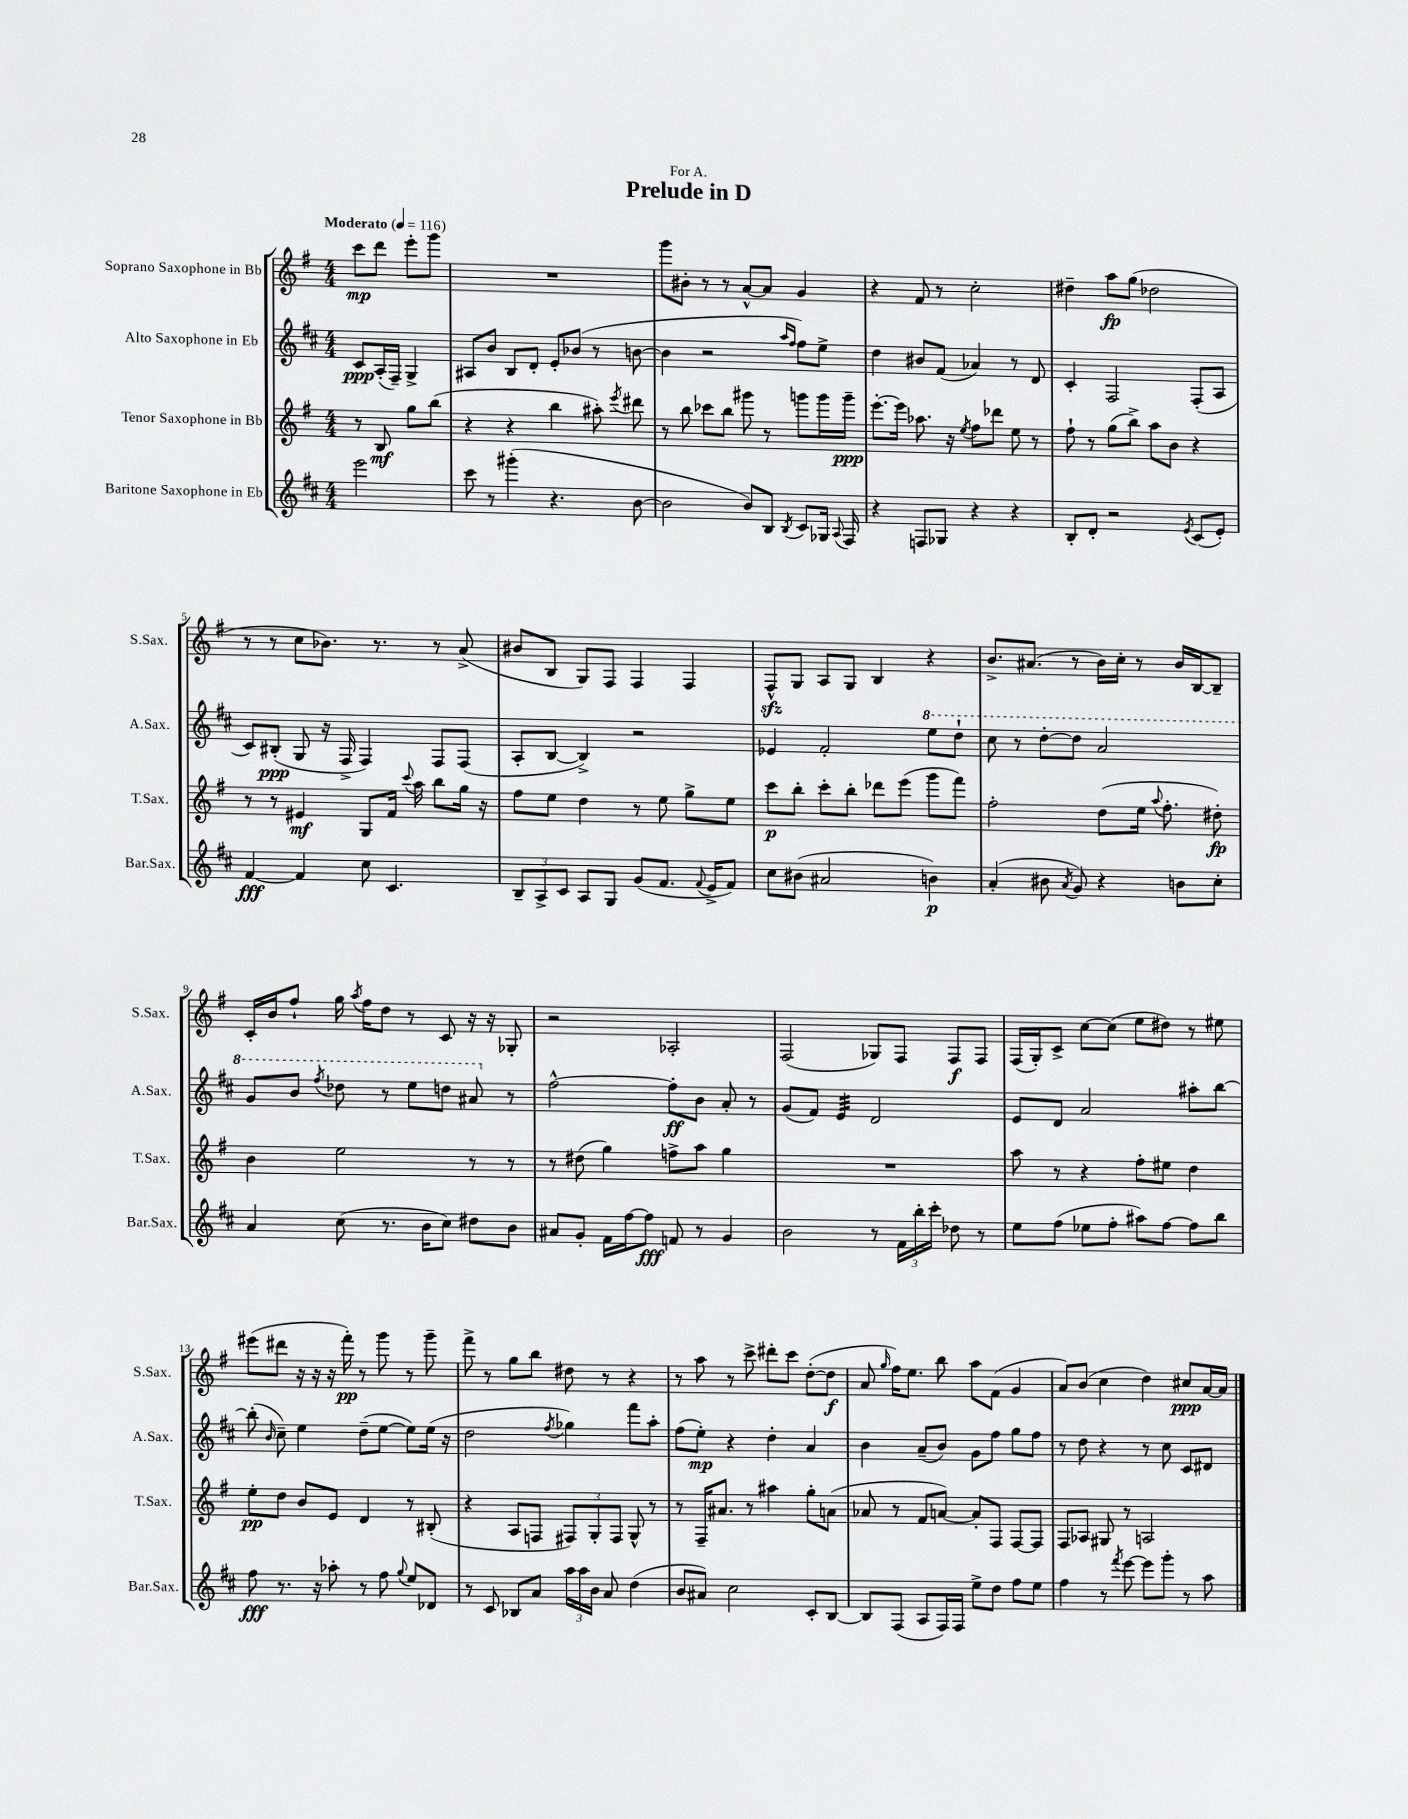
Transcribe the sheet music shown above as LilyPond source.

\header { title = "Prelude in D" dedication = "For A." }
<<
\new StaffGroup <<
\new Staff = "s0" \with { instrumentName = "Soprano Saxophone in Bb" shortInstrumentName = "S.Sax." } {
    \clef treble \key g \major \numericTimeSignature \time 4/4 \partial 2 \tempo "Moderato" 4 = 116
    \autoBeamOff c'''8[\mp d'''8] e'''8[-. g'''8] |
    R1 |
    g'''8[ bis'8]-. r8 r8 a'8[~-^ a'8] g'4 |
    r4 fis'8 r8 c''2-. |
    dis''4-- a''8[\fp g''8]( des''2 |
    r8 r8 c''8[ bes'8.]) r8. r8 a'8->( |
    bis'8[ b8] g8[) fis8] fis4 fis4 |
    fis8[-^\sfz g8] a8[ g8] b4 r4 |
    b'8.[-> ais'8.]( r8 b'16[) c''16]-. r8 b'16[ b16~ b8]-- |
    c'16[-. b'16 fis''8]-! g''16 \acciaccatura { a''8 } fis''16[ d''8] r8 c'8 r16 r16 ges8-. |
    r2 aes2-. |
    fis2( ges8[) fis8] fis8[\f fis8] |
    fis16[( g16-.) c'8]-> c''8[~ c''8]( e''8[ dis''8]) r8 eis''8 |
    eis'''8[( dis'''8] r16 r16 r16 fis'''16-.\pp) r8 g'''8 r8 g'''8-- |
    fis'''8-> r8 g''8[ b''8] dis''8 r8 r4 |
    r8 a''8 r8 c'''8-> dis'''8[-. c'''8] d''8[~-.( d''8]\f |
    a'8 \grace { g''16 } fis''16[) e''8.] b''8 a''8[ fis'8]( g'4 |
    a'8[) b'8]( c''4 d''4) cis''8[\ppp a'16~ a'16] \bar "|." |
}
\new Staff = "s1" \with { instrumentName = "Alto Saxophone in Eb" shortInstrumentName = "A.Sax." } {
    \clef treble \key d \major \numericTimeSignature \time 4/4 \partial 2
    \autoBeamOff cis'8[\ppp a16-.( fis16]--) g4-> |
    ais8[ b'8] b8[ d'8]-. e'8[-. bes'8]( r8 b'8~ |
    b'4 r2 \grace { a''16[ fis''16] } fis''8[) e''8]-> |
    d''4 bis'8[ fis'8]( aes'4) r8 d'8 |
    cis'4-. fis2 fis8[-.( a8] |
    cis'8[) bis8]-.\ppp( g8 r16 fis16-> fis4) fis8[ fis8]( |
    a8[-. b8]~ b4->) r2 |
    ees'4 fis'2-. \ottava #1 e'''8[ d'''8]-! |
    cis'''8 r8 d'''8[~-. d'''8] a''2 |
    g''8[ b''8] \acciaccatura { fis'''8 } des'''8 r8 e'''8[ d'''8] ais''8 \ottava #0 r8 |
    fis''2~-^ fis''8[-.\ff b'8] a'8-. r8 |
    g'8[( fis'8]) e'4:32 d'2 |
    e'8[ d'8] a'2 ais''8[-. b''8]~ |
    b''8-.( \grace { b'16 } cis''8--) e''4 d''8[--( e''8]~ e''8[) e''16]( r16 |
    d''2 \acciaccatura { fis''8 } ges''4) fis'''8[ a''8]-. |
    fis''8[( e''8]-.\mp) r4 d''4-. a'4 |
    b'4 a'8[--( b'8]) g'8[ fis''8] g''8[ fis''8] |
    r8 d''8 r4 r8 cis''8 cis'8[ dis'8] \bar "|." |
}
\new Staff = "s2" \with { instrumentName = "Tenor Saxophone in Bb" shortInstrumentName = "T.Sax." } {
    \clef treble \key g \major \numericTimeSignature \time 4/4 \partial 2
    \autoBeamOff r8 b8\mf g''8[ b''8]( |
    r4 r4 b''4 ais''8-.) \acciaccatura { e'''8 } dis'''8 |
    r8 b''8 ces'''8[ b''8] gis'''8 r8 g'''8[ g'''16 g'''16]--\ppp |
    e'''8.[~-. e'''16] aes''8. r16 \acciaccatura { e''8 } fis''8[ des'''8] e''8 r8 |
    fis''8-! r8 g''8[( b''8]->) a''8[ b'8] r4 |
    r8 r8 eis'4\mf g8[ fis'16] \appoggiatura { c'''8 } a''16 b''8[ g''16] r16 |
    fis''8[ e''8] d''4 r8 e''8 g''8[-> e''8] |
    c'''8[\p b''8]-. c'''8[-. b''8]-. des'''8[ e'''8]( g'''8[ fis'''8]) |
    fis''2-. d''8[( e''16] \appoggiatura { a''8 } fis''8.-. dis''8-.\fp) |
    b'4 e''2 r8 r8 |
    r8 dis''8( g''4) f''8[-> a''8] g''4 |
    R1 |
    a''8 r8 r4 fis''8[-. eis''8] d''4 |
    e''8[-.\pp d''8] b'8[ e'8] d'4 r8 bis8-.( |
    r4 a8[ f8] \tuplet 3/2 { fis8[) g8-. fis8] } g8-^ r8 |
    r8 fis16[-- ais'8.] r8 ais''4 g''8[-. a'8]( |
    aes'8 r8 fis'8[ a'8]~) a'8[-. fis8] fis8[~ fis8] |
    fis8[ aes8] gis8 r8 a2 \bar "|." |
}
\new Staff = "s3" \with { instrumentName = "Baritone Saxophone in Eb" shortInstrumentName = "Bar.Sax." } {
    \clef treble \key d \major \numericTimeSignature \time 4/4 \partial 2
    \autoBeamOff e'''2 |
    cis'''8 r8 gis'''4-.( r4. b'8~ |
    b'2 b'8[) b8] \acciaccatura { b8 } cis'8[ ges16] \appoggiatura { a8 } fis16 |
    r4 f8[ ges8] r4 r4 |
    b8[-. d'8]-. r2 \acciaccatura { e'8 } cis'8[( e'8]-.) |
    fis'4~\fff fis'4 cis''8 cis'4. |
    \tuplet 3/2 { b8[-- a8-> cis'8] } a8[ g8] g'8[( fis'8.] \appoggiatura { fis'8 } e'16[-> fis'8]) |
    cis''8[ bis'8]( ais'2 b'4\p) |
    a'4-.( bis'8 \acciaccatura { a'8 } g'8) r4 b'8[ cis''8]-. |
    a'4 cis''8( r8. b'16[ cis''8]) dis''8[ b'8] |
    ais'8[ g'8]-. fis'16[ fis''16~ fis''8]\fff f'8 r8 g'4 |
    b'2 r8 \tuplet 3/2 { fis'16[ b''16-. cis'''16]-. } des''8 r8 |
    e''8[ fis''8]( ees''8[ fis''8]-. ais''8[) fis''8]~ fis''8[ b''8] |
    fis''8\fff r8. r16 aes''8-. r8 fis''8 \appoggiatura { g''8 } e''8[ des'8] |
    r8 cis'8 bes8[ a'8] \tuplet 3/2 { a''16[ a''16 b'16] } a'8 d''4( |
    b'8[ ais'8]) cis''2 cis'8[-. b8]~ |
    b8[ fis8]( a8[ fis16) fis16] e''8[-> d''8] fis''8[ e''8] |
    fis''4 r8 \acciaccatura { fis'''8 } e'''8~ e'''8[ g'''8]-. r8 a''8 \bar "|." |
}
>>
>>
